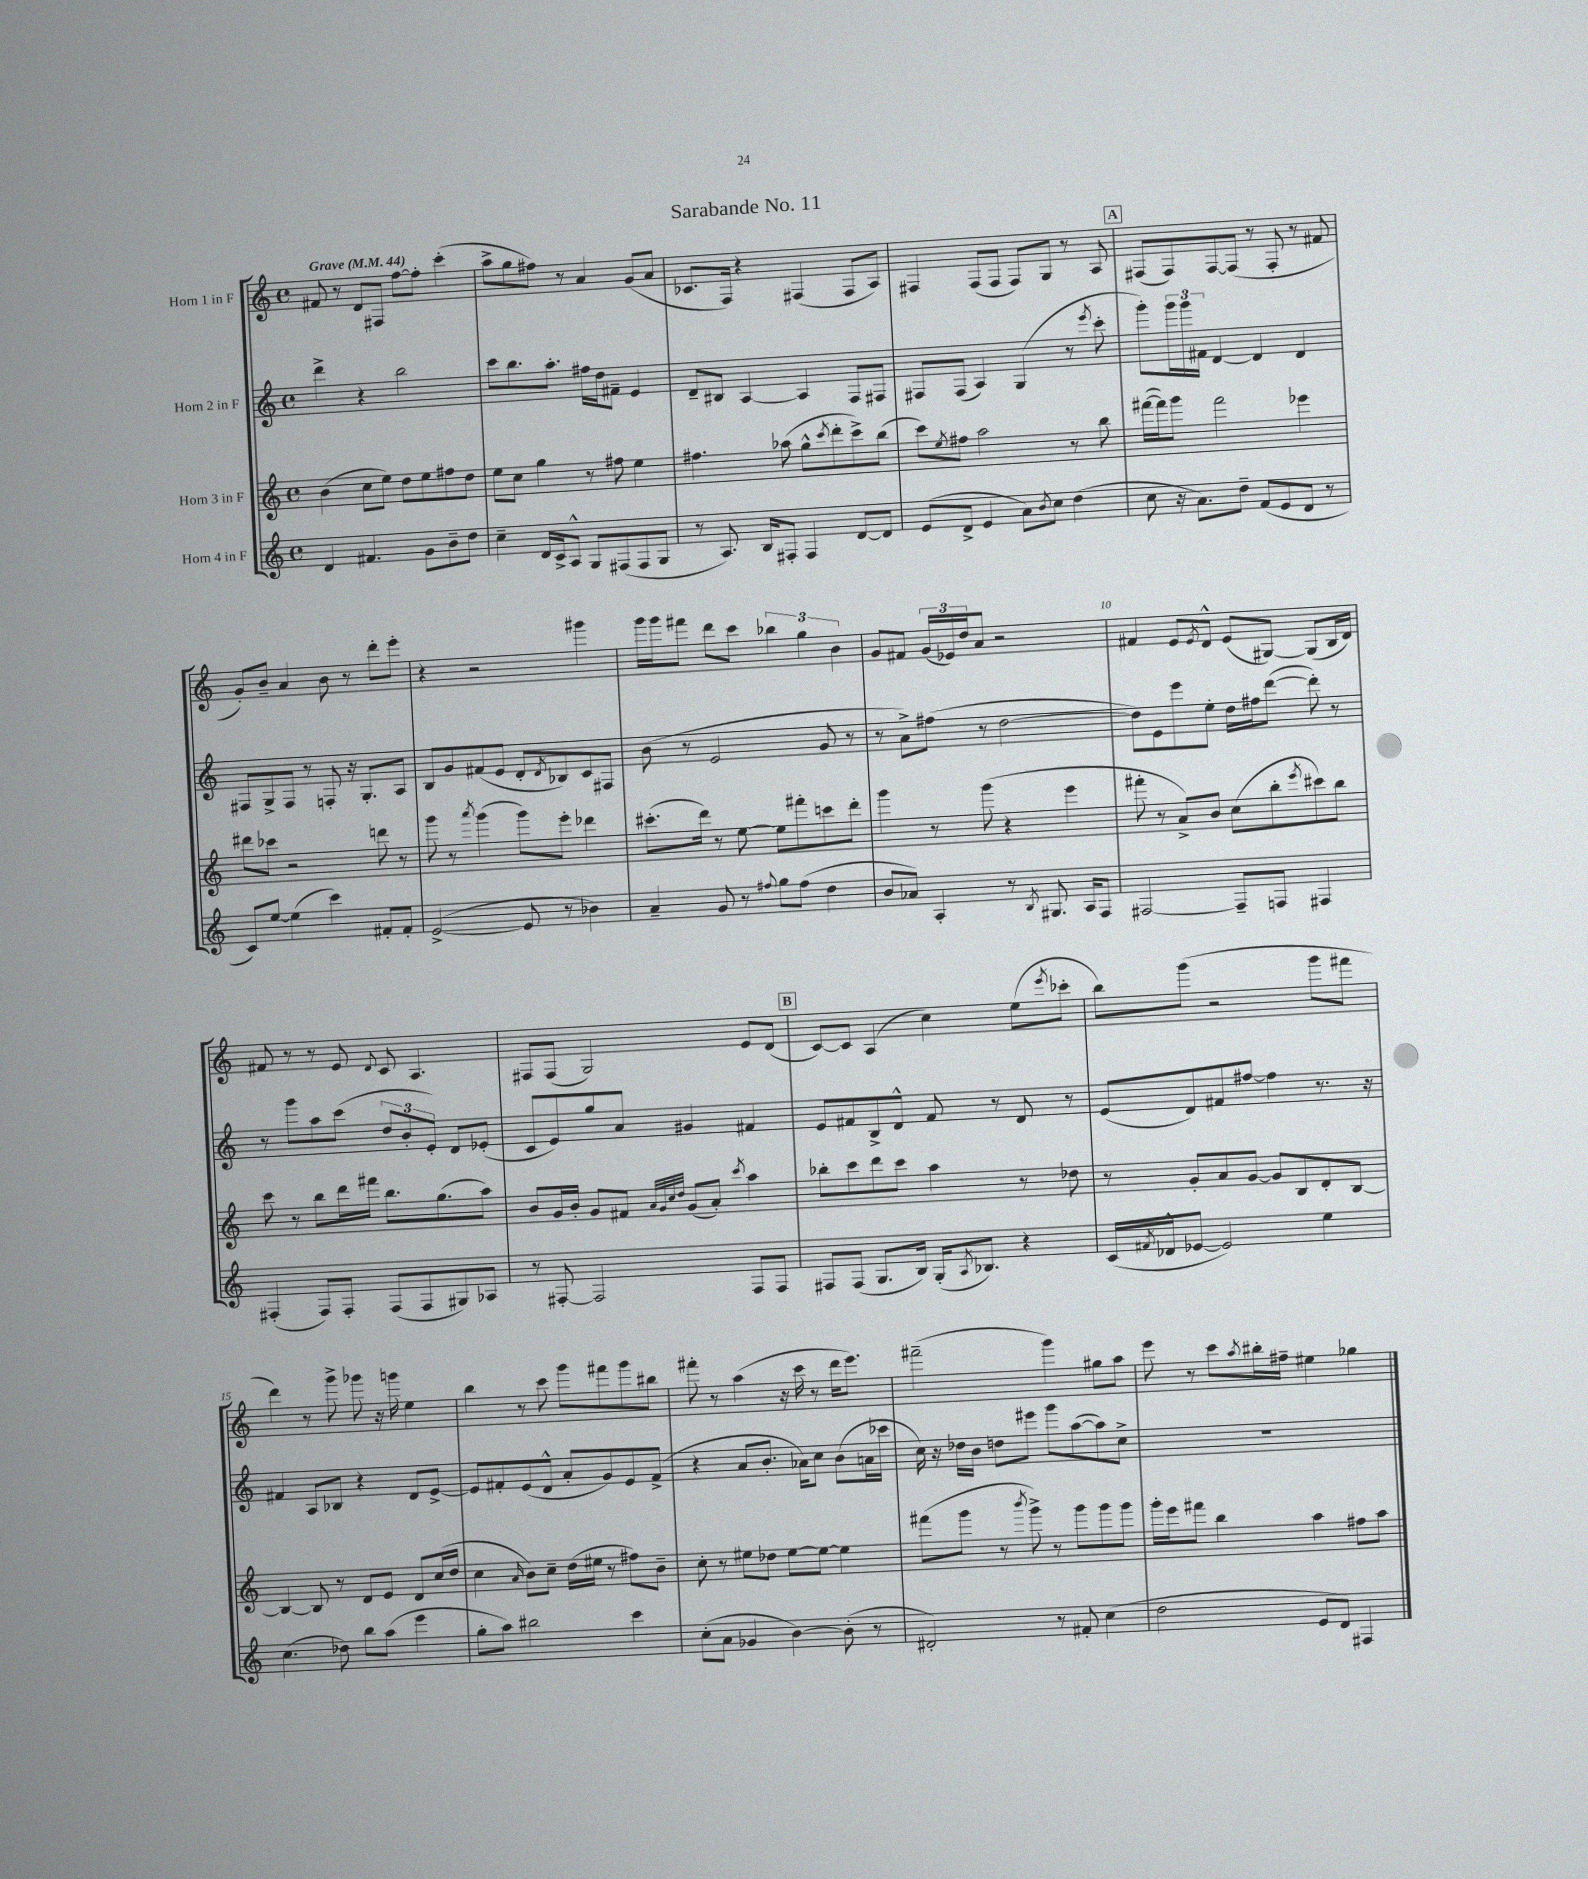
\header { title = "Sarabande No. 11" }
<<
\new StaffGroup <<
\new Staff = "s0" \with { instrumentName = "Horn 1 in F" } {
    \clef treble \key c \major \defaultTimeSignature \time 4/4 \tempo "Grave" 4 = 44
    fis'8 r8 d'8 fis8 f''8~ f''8-. c'''4-.( |
    a''8-> g''8 fis''8) r8 a'4 g'8( a'8 |
    ces'8. f16) r4 fis4( fis8 a8) |
    fis4 fis8( fis8 fis8) g8 r8 a8 |
    \mark \markup { \box "A" } fis8( fis8) fis8~ fis8( r8 fis8-. r8 fis'8 |
    g'8-.) b'8-- a'4 b'8 r8 d'''8-. e'''8-. |
    r4 r2 gis'''4 |
    g'''16 g'''16 fis'''8 d'''8 c'''8 \tuplet 3/2 { bes''4 g''4 b'4 } |
    g'8 fis'8 \tuplet 3/2 { g'16( ees'16) d''16 } a'8 r2 |
    fis'4 e'8 \acciaccatura { e'8 } d'8-^ e'8( gis8~) gis8( b16 d'16) |
    fis'8 r8 r8 e'8 \appoggiatura { d'8 } c'8 a4. |
    fis8 fis8( g2) e'8 d'8( |
    \mark \markup { \box "B" } c'8~) c'8 a4( c''4) e''8( \acciaccatura { e'''8 } ces'''8-. |
    b''8) g'''8( r2 g'''8 fis'''8 |
    d'''4) r8 g'''8-> ges'''8 r16 g'''16 e''4 |
    b''4 r8 c'''8 g'''8 fis'''8 g'''8 bis''8 |
    fis'''8-. r8 a''4( r16 c'''16 r8 d'''16 e'''8.) |
    fis'''2--( g'''4) gis''8 a''8 |
    e'''8 r8 c'''8 \acciaccatura { a''8 } bis''16-. fis''16-- eis''4 ges''4 \bar "|." |
}
\new Staff = "s1" \with { instrumentName = "Horn 2 in F" } {
    \clef treble \key c \major \defaultTimeSignature \time 4/4
    d'''4-> r4 b''2 |
    c'''8 b''8. a''8.-. fis''16 d''16 fis'8-- e'4 |
    d'8-- bis8 a4~ a4 f8 fis8 |
    fis8 fis8( a4) g4( r8 \acciaccatura { e'''8 } c'''8-. |
    \mark \markup { \box "A" } g'''8-.) \tuplet 3/2 { g'''16 g'''16 fis'16 } d'4~ d'4 d'4 |
    fis8 g8-> fis8 r8 f8-. r16 g8.-. a8 |
    b8 g'8 fis'8( e'8 d'8-. \acciaccatura { d'8 } bes8) c'8 fis8 |
    b'8( r8 e'2 g'8 r8 |
    r8 a'8->) fis''8( r8 d''2~ |
    d''8) e'8 e'''8 e''8-. d''16 fis''16 d'''8~( d'''8-.) r8 |
    r8 g'''8 a''8 c'''8( \tuplet 3/2 { d''8 b'8-. e'8-.) } d'8 ees'8-.( |
    c'8 e'8) g''8 a'8 gis'4 fis'4 |
    \mark \markup { \box "B" } e'8 fis'8 b8-> d'8-^ fis'8 r8 d'8 r8 |
    e'8( d'8) fis'8 fis''8~ fis''4 r8. r16 |
    fis'4 a8 bes8 r4 d'8 e'8~-> |
    e'8 fis'8-. e'8( d'8-^ a'8-. g'8) e'8 fis'8->( |
    r4 a'8 b'8.-. aes'16) c''8 b'8( a'16 ces'''16 |
    c''16) r16 des''16 b'16 d''8 eis'''8 g'''8 a''8~( a''8) c''8-> |
    R1 \bar "|." |
}
\new Staff = "s2" \with { instrumentName = "Horn 3 in F" } {
    \clef treble \key c \major \defaultTimeSignature \time 4/4
    b'4( c''8 e''8) d''8 e''8 fis''8 d''8 |
    e''8 c''8 g''4 r8 fis''8 e''4 |
    fis''4. aes''8( g''8-^ \acciaccatura { c'''8 } d'''8-. c'''8->) b''8( |
    c'''8) \acciaccatura { e''8 } fis''8 a''2 r8 b''8 |
    \mark \markup { \box "A" } fis'''16~( fis'''16) g'''8 fis'''2 ees'''4 |
    dis'''8 ces'''8 r2 d'''8 r8 |
    g'''8 r8 \acciaccatura { a'''8 } g'''4( g'''8) e'''8-. des'''4 |
    cis'''8.-.( d'''16) r8 e''8~ e''8 fis'''8-. c'''8 d'''8-. |
    g'''4 r8 g'''8( r4 e'''4 |
    fis'''8-. r8 a'8->) b'8 c''8( b''8-. \acciaccatura { e'''8 } cis'''8) b''8 |
    c'''8 r8 b''8 d'''16 fis'''16 b''8. g''8.( a''8) |
    b'8 g'16 b'16-. g'8 fis'8 \grace { a'32 g'32 c''32 d''32 } g'8( a'8-.) \acciaccatura { c'''8 } a''4 |
    \mark \markup { \box "B" } bes''8-. c'''8 d'''8 c'''8 a''4 r8 des''8 |
    r8 g'8-. a'8 g'8~ g'8 b8 d'8-. b8~ |
    b4~ b8 r8 d'8 e'8 d'8 c''16( d''16 |
    c''4 \grace { a'16 } b'8) c''8-- d''16( eis''16 r8 fis''8) b'8-- |
    c''8-. r8 eis''8 des''8 eis''8~ eis''8~ eis''4 |
    fis'''8( g'''8 r8 \acciaccatura { b'''8 } g'''8->) r8 g'''8 g'''8 g'''8 |
    g'''16-. e'''16 fis'''8 b''4 a''4 fis''8 a''8 \bar "|." |
}
\new Staff = "s3" \with { instrumentName = "Horn 4 in F" } {
    \clef treble \key c \major \defaultTimeSignature \time 4/4
    d'4 fis'4. g'8 b'8-- d''8 |
    c''4-- d'16 c'16-> a8-^ g8 fis8( fis8 g8 |
    r8 a8.) b16 fis8-. fis4 d'8~ d'8 |
    e'8( d'8-> e'4 a'8) \acciaccatura { b'8 } c''8 d''4( |
    \mark \markup { \box "A" } c''8 r16 a'8.) d''8-- f'8( e'8 d'8 r8 |
    c'8) e''8~ e''4( c'''4) fis'8-. fis'8-. |
    e'2~->( e'8 r8 bes'4) |
    a'4-- g'8 r8 \appoggiatura { fis''8 } g''8 fis''8( d''4 |
    b'8 aes'8) a4-. r8 \acciaccatura { b8 } gis8. a16 f8 |
    fis2~ fis8-- f8 fis4 |
    fis4-.( fis8) fis8-. fis8( fis8 gis8) aes8 |
    r8 fis8~-. fis2 fis8 fis8 |
    \mark \markup { \box "B" } fis8 fis8( g8. b16) g16-.( \acciaccatura { a8 } bes8.) r4 |
    c'16( \acciaccatura { fis'8 } des'16-^ ees'8~ ees'2) e''4 |
    c''4.( des''8) b''8 a''8( e'''4 |
    g''8-. a''8) bis''2 c'''4 |
    c''8-.( a'8 ges'4 b'4~) b'8-.( r8 |
    dis'2-.) r8 fis'8-. c''4( |
    d''2 e'8 d'8) fis4 \bar "|." |
}
>>
>>
\layout { \context { \Score \override BarNumber.break-visibility = ##(#f #t #t) barNumberVisibility = #(every-nth-bar-number-visible 5) } }
